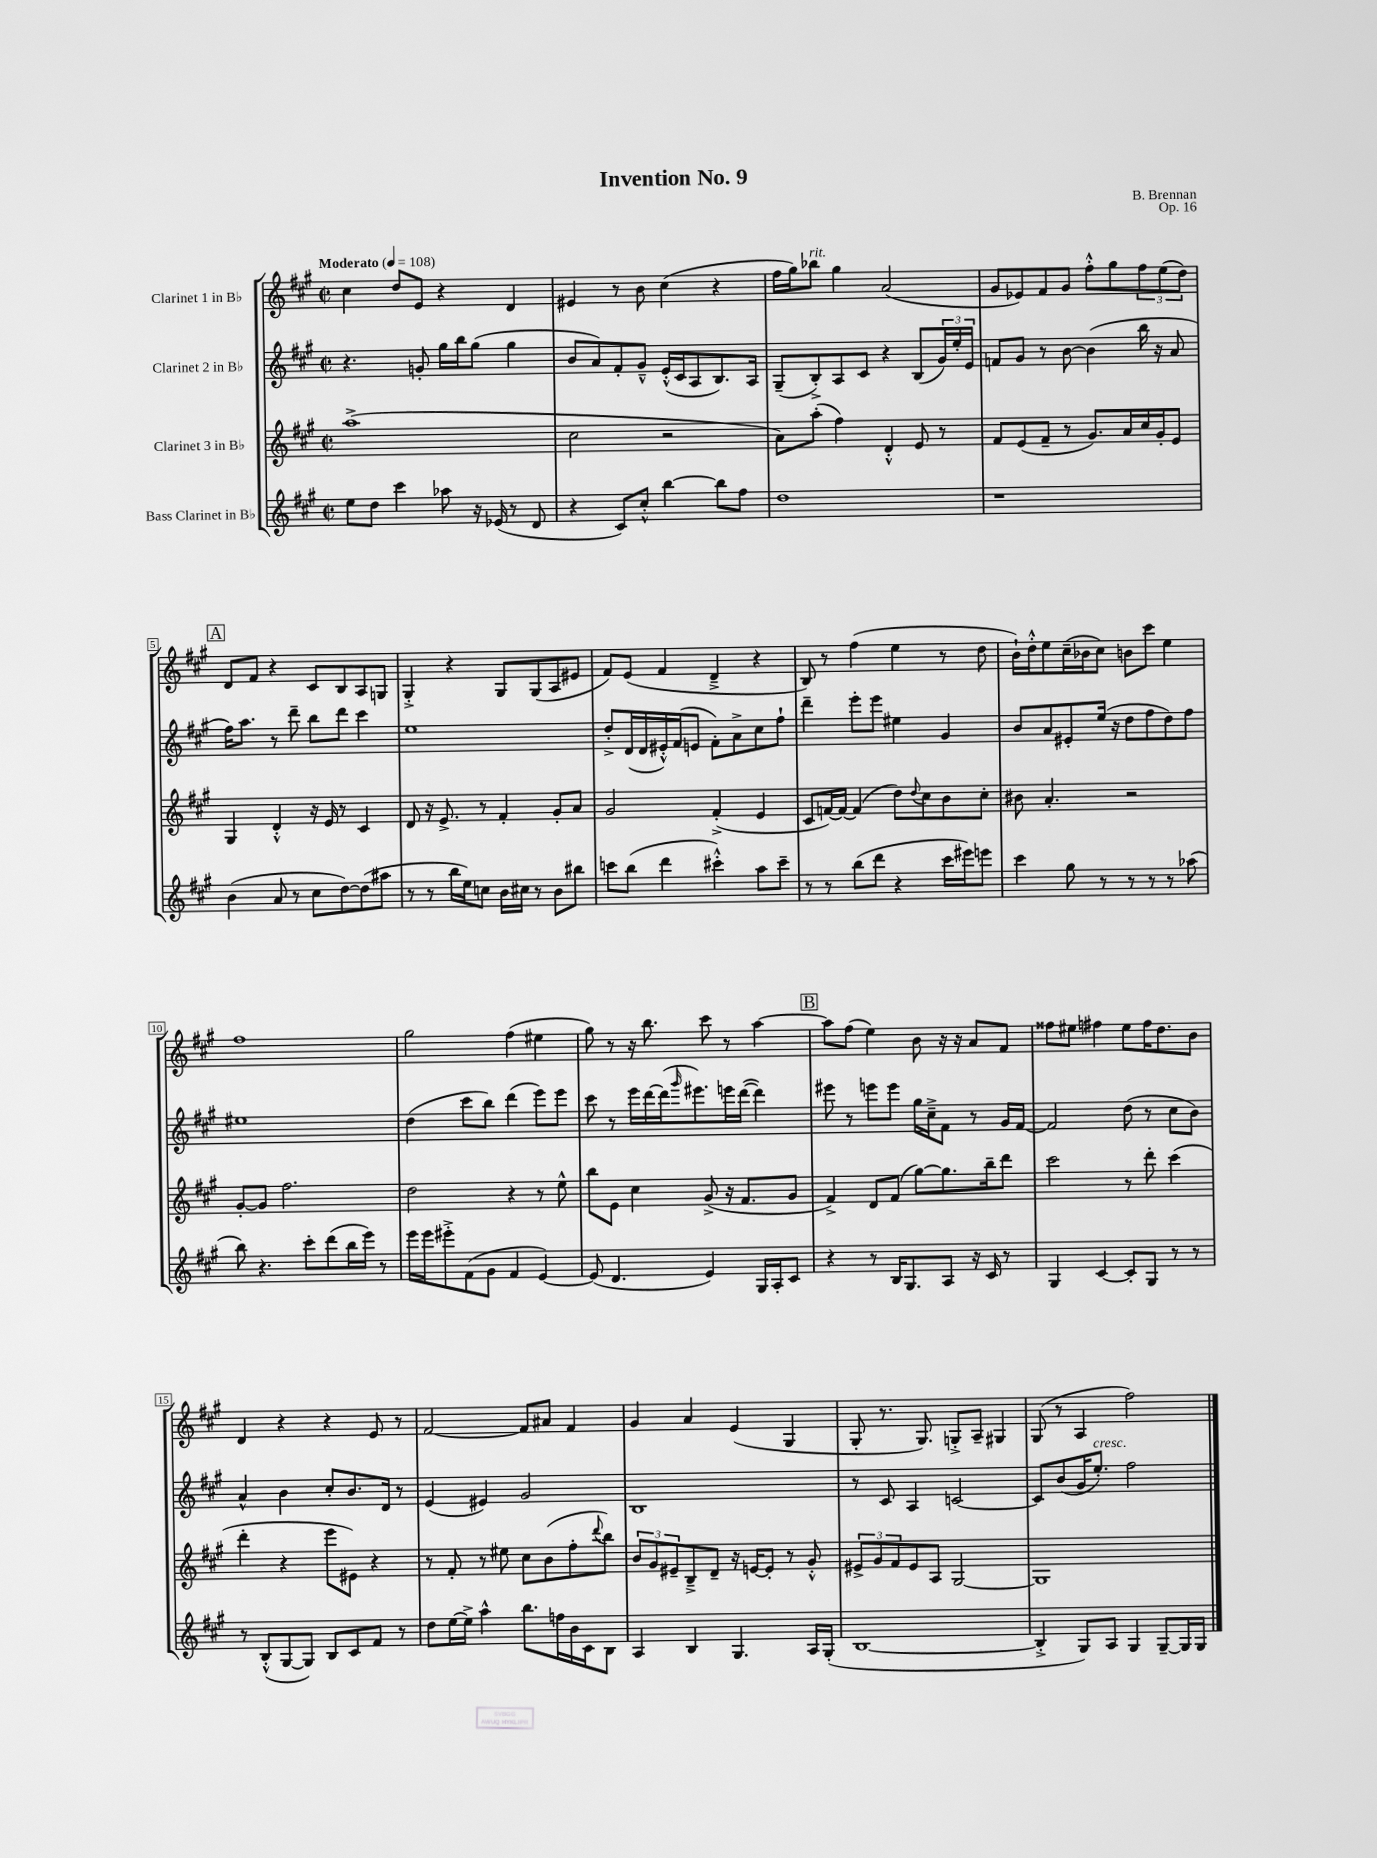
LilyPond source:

\header { title = "Invention No. 9" composer = "B. Brennan" opus = "Op. 16" }
<<
\new StaffGroup <<
\new Staff = "s0" \with { instrumentName = "Clarinet 1 in Bb" } {
    \clef treble \key a \major \defaultTimeSignature \time 2/2 \tempo "Moderato" 4 = 108
    cis''4 d''8 e'8 r4 d'4 |
    eis'4 r8 b'8 cis''4( r4 |
    fis''16 gis''16) bes''8^\markup { \italic "rit." } gis''4 a'2( |
    gis'8 ees'8) fis'8 gis'8 fis''8-.-^ gis''8 \tuplet 3/2 { fis''8 e''8( d''8) } |
    \mark \markup { \box "A" } d'8 fis'8 r4 cis'8 b8 a8 g8 |
    gis4-.-> r4 gis8 gis8( a8 eis'8 |
    fis'8) e'8( fis'4 d'4---> r4 |
    b8) r8 fis''4( e''4 r8 d''8 |
    b'16-!) d''16-.-^ e''8 cis''16--( bes'16 cis''8) b'8 cis'''8 e''4 |
    fis''1 |
    gis''2 fis''4( eis''4 |
    gis''8) r8 r16 b''8. cis'''8 r8 a''4~ |
    \mark \markup { \box "B" } a''8 fis''8( e''4) b'8 r16 r16 a'8 fis'8 |
    fisis''8 eis''8 fis''4 eis''8 fis''16 d''8. b'8 |
    d'4 r4 r4 e'8 r8 |
    fis'2~ fis'8 ais'8 fis'4 |
    gis'4 a'4 e'4( gis4 |
    gis8-. r8. gis8.) g8-.-> a8-- gis4 |
    gis8( r8 a4 fis''2) \bar "|." |
}
\new Staff = "s1" \with { instrumentName = "Clarinet 2 in Bb" } {
    \clef treble \key a \major \defaultTimeSignature \time 2/2
    r4. g'8-. gis''16 b''16 gis''8( gis''4 |
    b'8 a'8) fis'8-. gis'8---^ e'16-.-^( cis'16 a8 b8.) a16 |
    gis8--( b8-.->) a8 cis'8 r4 b8( \tuplet 3/2 { gis'16) e''16-. e'16 } |
    f'8 gis'8 r8 b'8~ b'4( b''16 r16 a'8 |
    \mark \markup { \box "A" } fis''16) a''8. r8 d'''8-- b''8 d'''8 cis'''4 |
    e''1 |
    d''8-.-> d'16( d'16 eis'16-.-^) fis'16( e'8 fis'8-.) a'8-> cis''8 fis''8-! |
    d'''4-- e'''8-. e'''8 eis''4 gis'4 |
    b'8 a'8 eis'8-. e''16( r16 d''8 fis''8 d''8) fis''8 |
    eis''1 |
    d''4( cis'''8 b''8) d'''4( e'''8) e'''8 |
    cis'''8 r8 e'''16 d'''16~ d'''16( \grace { gis'''16 } eis'''8.) e'''16 d'''16~( d'''4) |
    \mark \markup { \box "B" } eis'''8 r8 e'''8 e'''8 gis''16 cis''16---> fis'8 r8 gis'16 fis'16~ |
    fis'2 d''8( r8 cis''8 b'8) |
    a'4-^ b'4 cis''8-. b'8. d'16 r8 |
    e'4( eis'4) gis'2 |
    b1 |
    r8 cis'8 a4 c'2~ |
    c'8 b'8( gis'16 e''8.-.^\markup { \italic "cresc." }) fis''2 \bar "|." |
}
\new Staff = "s2" \with { instrumentName = "Clarinet 3 in Bb" } {
    \clef treble \key a \major \defaultTimeSignature \time 2/2
    a''1->( |
    cis''2 r2 |
    a'8) a''8-.( fis''4) d'4-.-^ e'8 r8 |
    fis'8 e'8( fis'8-- r8 gis'8.) a'16 cis''16 gis'16-. e'8 |
    \mark \markup { \box "A" } gis4 d'4-.-^ r16 e'16 r8 cis'4 |
    d'8 r16 e'8.-> r8 fis'4-. gis'8-. a'8 |
    gis'2 fis'4-.->( e'4 |
    cis'8 f'16~) f'16~ f'4( d''8) \appoggiatura { d''8 } cis''8 b'8 cis''8-. |
    bis'8 a'4.-. r2 |
    gis'8~-. gis'8 fis''2. |
    d''2 r4 r8 e''8-^ |
    b''8 e'8 cis''4 gis'8->( r16 fis'8. gis'8 |
    \mark \markup { \box "B" } fis'4->) d'8 fis'8( gis''8~) gis''8. b''16-- d'''8 |
    cis'''2 r8 d'''8-. cis'''4( |
    d'''4-. r4 e'''8 eis'8) r4 |
    r8 fis'8-. r8 eis''8 cis''8 b'8( fis''8-. \appoggiatura { d'''8 } b''8) |
    \tuplet 3/2 { b'8 gis'8 eis'8-- } b8---> d'8-- r16 e'16~ e'8-. r8 gis'8-.-^ |
    \tuplet 3/2 { eis'8-> gis'8 fis'8 } eis'8 a8 gis2~ |
    gis1 \bar "|." |
}
\new Staff = "s3" \with { instrumentName = "Bass Clarinet in Bb" } {
    \clef treble \key a \major \defaultTimeSignature \time 2/2
    e''8 d''8 cis'''4 aes''8 r16 ees'16( r8 d'8 |
    r4 cis'8) cis''8-.-^ b''4~ b''8 fis''8 |
    d''1 |
    r1 |
    \mark \markup { \box "A" } b'4( a'8 r8 cis''8 d''8~) d''8( ais''8 |
    r8 r8 b''16 e''16) c''8 b'16 cis''16 r8 b'8 bis''8 |
    c'''8 b''8( d'''4 cis'''4-.-^) a''8 cis'''8-- |
    r8 r8 b''8( d'''8 r4 cis'''16 eis'''16) e'''8 |
    cis'''4 gis''8 r8 r8 r8 r8 aes''8( |
    b''8) r4. cis'''8-. d'''8( b''16 e'''16) r8 |
    e'''16 e'''16 eis'''8-.-> fis'8( gis'8 fis'4 e'4~) |
    e'8( d'4. e'4) gis16 a16-. cis'8 |
    \mark \markup { \box "B" } r4 r8 b16 gis8. a8 r16 cis'16 r8 |
    gis4 cis'4~ cis'8-. gis8 r8 r8 |
    r8 b8-.-^( gis8~ gis8) b8 cis'8 fis'8 r8 |
    d''8 e''16~ e''16-> a''4-^ b''8. f''16 b'16 cis'16 b8 |
    a4 b4 gis4. a16 gis16-.( |
    b1~ |
    b4-.-> gis8) a8 gis4 gis8~-- gis16 gis16 \bar "|." |
}
>>
>>
\layout { \context { \Score \override BarNumber.stencil = #(make-stencil-boxer 0.1 0.3 ly:text-interface::print) } }
